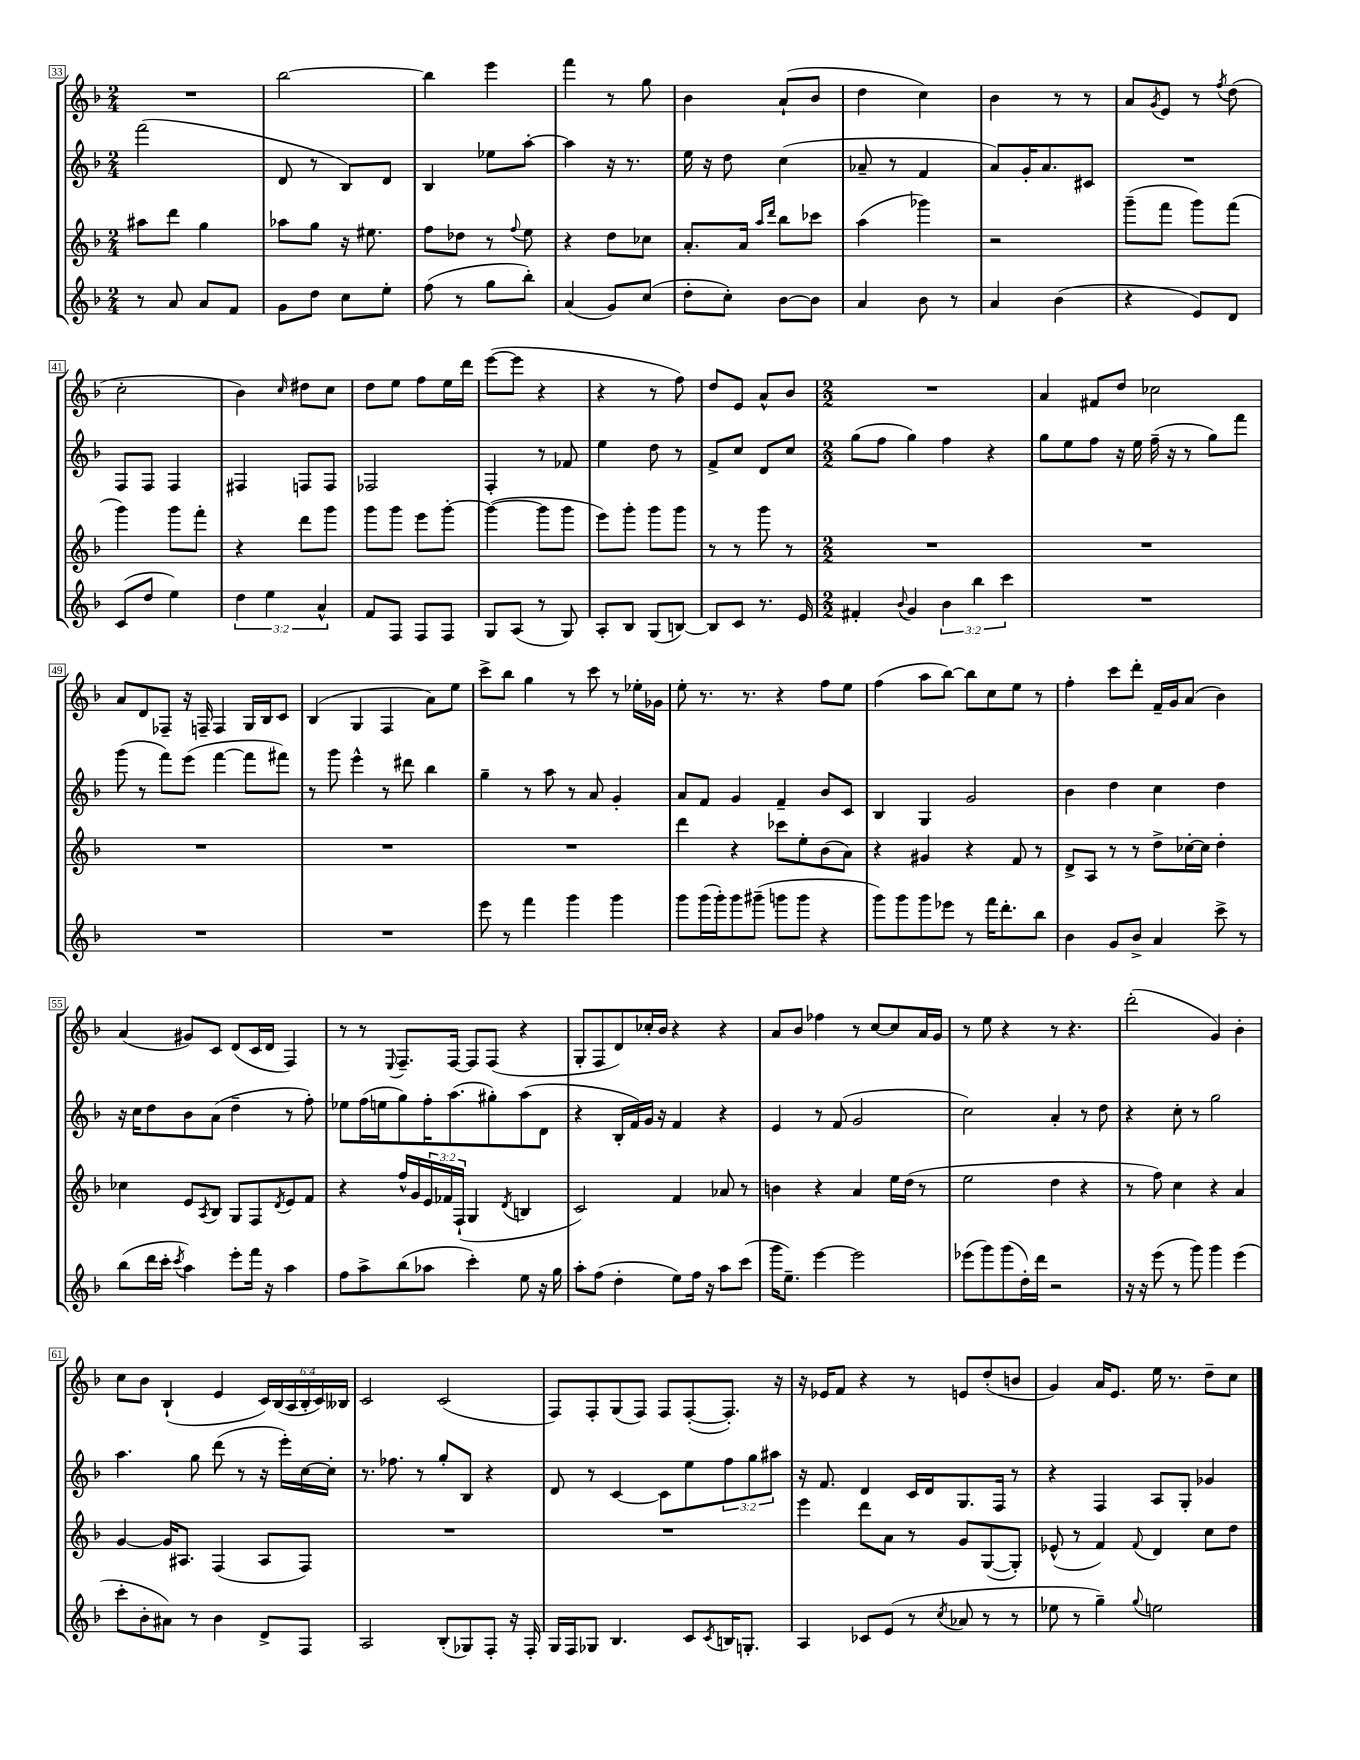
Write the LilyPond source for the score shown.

<<
\new StaffGroup <<
\new Staff = "s0" {
    \clef treble \key f \major \numericTimeSignature \time 2/4 \override Staff.TupletNumber.text = #tuplet-number::calc-fraction-text
    R2 |
    bes''2~ |
    bes''4 e'''4 |
    f'''4 r8 g''8 |
    bes'4 a'8-!( bes'8 |
    d''4 c''4) |
    bes'4 r8 r8 |
    a'8 \acciaccatura { g'8 } e'8 r8 \acciaccatura { f''8 } d''8( |
    c''2-. |
    bes'4) \grace { c''16 } dis''8 c''8 |
    d''8 e''8 f''8 e''16 d'''16 |
    e'''8~( e'''8 r4 |
    r4 r8 f''8) |
    d''8 e'8 a'8-^ bes'8 |
    \numericTimeSignature \time 2/2 R1 |
    a'4 fis'8 d''8 ces''2 |
    a'8 d'8 fes8-- r16 f16-- f4 g16 bes16 c'8 |
    bes4( g4 f4 a'8) e''8 |
    c'''8-> bes''8 g''4 r8 c'''8 r8 ees''16-. ges'16 |
    e''8-. r8. r8. r4 f''8 e''8 |
    f''4( a''8 bes''8~) bes''8 c''8 e''8 r8 |
    f''4-. c'''8 d'''8-. f'16-- g'16 a'8( bes'4) |
    a'4( gis'8) c'8 d'8( c'16 d'16 f4) |
    r8 r8 \appoggiatura { e8 } f8.-- f16~ f8 f8( r4 |
    g8-. f8 d'8) ces''16-. bes'16 r4 r4 |
    a'8 bes'8 fes''4 r8 c''8~ c''8 a'16 g'16 |
    r8 e''8 r4 r8 r4. |
    d'''2-.( g'4) bes'4-. |
    c''8 bes'8 bes4-!( e'4 \tuplet 6/4 { c'16) bes16( a16 bes16-. c'16) beses16 } |
    c'2 c'2( |
    f8) f8-. g8( f8) f8 f8~-.( f8.-.) r16 |
    r16 ees'16 f'8 r4 r8 e'8 d''8-.( b'8 |
    g'4) a'16 e'8. e''16 r8. d''8-- c''8 \bar "|." |
}
\new Staff = "s1" {
    \clef treble \key f \major \numericTimeSignature \time 2/4 \override Staff.TupletNumber.text = #tuplet-number::calc-fraction-text
    f'''2( |
    d'8 r8 bes8) d'8 |
    bes4 ees''8 a''8~-. |
    a''4 r16 r8. |
    e''16 r16 d''8 c''4( |
    aes'8-- r8 f'4 |
    a'8) g'16-. a'8. cis'8 |
    R2 |
    f8 f8 f4 |
    fis4 f8 f8 |
    fes2 |
    f4-. r8 fes'8 |
    e''4 d''8 r8 |
    f'8-> c''8 d'8 c''8 |
    \numericTimeSignature \time 2/2 g''8( f''8 g''4) f''4 r4 |
    g''8 e''8 f''8 r16 e''16 f''16--( r16 r8 g''8) f'''8 |
    g'''8( r8 f'''8) e'''8( f'''4~ f'''8 fis'''8) |
    r8 g'''8 e'''4-^ r8 dis'''8 bes''4 |
    g''4-- r8 a''8 r8 a'8 g'4-. |
    a'8 f'8 g'4 f'4-- bes'8 c'8 |
    bes4 g4 g'2 |
    bes'4 d''4 c''4 d''4 |
    r16 c''16 d''8 bes'8 a'8( d''4-- r8 f''8-.) |
    ees''8 f''16( e''16 g''8) f''16-. a''8.( gis''8-.) a''8( d'8 |
    r4 bes16-. f'16) g'16 r16 f'4 r4 |
    e'4 r8 f'8( g'2 |
    c''2) a'4-. r8 d''8 |
    r4 c''8-. r8 g''2 |
    a''4. g''8 d'''8( r8 r16 e'''16-.) c''16~ c''16-. |
    r8. fes''8. r8 g''8-. bes8 r4 |
    d'8 r8 c'4~ c'8 e''8 \tuplet 3/2 { f''8 g''8 ais''8 } |
    r16 f'8. d'4 c'16 d'16 g8. f16 r8 |
    r4 f4 a8 g8-. ges'4 \bar "|." |
}
\new Staff = "s2" {
    \clef treble \key f \major \numericTimeSignature \time 2/4 \override Staff.TupletNumber.text = #tuplet-number::calc-fraction-text
    ais''8 d'''8 g''4 |
    aes''8 g''8 r16 eis''8. |
    f''8 des''8 r8 \appoggiatura { f''8 } e''8 |
    r4 d''8 ces''8 |
    a'8.-. a'16 \grace { a''16 d'''16 } bes''8 ces'''8 |
    a''4( ges'''4) |
    r2 |
    g'''8--( f'''8 g'''8) f'''8( |
    g'''4) g'''8 f'''8-. |
    r4 d'''8 g'''8 |
    g'''8 g'''8 e'''8 g'''8~-. |
    g'''4~( g'''8 g'''8 |
    e'''8) g'''8-. g'''8 g'''8 |
    r8 r8 g'''8 r8 |
    \numericTimeSignature \time 2/2 R1 |
    R1 |
    R1 |
    R1 |
    R1 |
    d'''4 r4 ces'''8 e''8-. bes'8( a'8) |
    r4 gis'4 r4 f'8 r8 |
    d'8-> a8 r8 r8 d''8-> ces''16~-. ces''16 d''4-. |
    ces''4 e'8 \acciaccatura { a8 } bes8 g8 f8 \acciaccatura { d'8 } e'8 f'8 |
    r4 f''16-^ g'16 \tuplet 3/2 { e'16 fes'16 f16-!( } g4 \acciaccatura { d'8 } b4 |
    c'2) f'4 aes'8 r8 |
    b'4 r4 a'4 e''16 d''16( r8 |
    e''2 d''4 r4 |
    r8 f''8) c''4 r4 a'4 |
    g'4~ g'16 ais8. f4( ais8 f8) |
    R1 |
    R1 |
    e'''4 d'''8 a'8 r8 g'8 g8~( g8-.) |
    ees'8-^( r8 f'4) \appoggiatura { f'8 } d'4 c''8 d''8 \bar "|." |
}
\new Staff = "s3" {
    \clef treble \key f \major \numericTimeSignature \time 2/4 \override Staff.TupletNumber.text = #tuplet-number::calc-fraction-text
    r8 a'8 a'8 f'8 |
    g'8 d''8 c''8 e''8-. |
    f''8( r8 g''8 bes''8-.) |
    a'4( g'8) c''8( |
    d''8-. c''8-.) bes'8~ bes'8 |
    a'4 bes'8 r8 |
    a'4 bes'4( |
    r4 e'8) d'8 |
    c'8( d''8 e''4) |
    \tuplet 3/2 { d''4 e''4 a'4-^ } |
    f'8 f8 f8 f8 |
    g8 a8( r8 g8) |
    a8-. bes8 g8( b8~) |
    b8 c'8 r8. e'16 |
    \numericTimeSignature \time 2/2 fis'4-. \appoggiatura { bes'8 } g'4 \tuplet 3/2 { bes'4 bes''4 c'''4 } |
    R1 |
    R1 |
    R1 |
    e'''8 r8 f'''4 g'''4 g'''4 |
    g'''8 g'''16( g'''16-.) g'''8 gis'''8--( g'''8 g'''8 r4 |
    g'''8) g'''8 g'''8 ees'''8 r8 f'''16 d'''8.-. bes''8 |
    bes'4 g'8 bes'8-> a'4 c'''8-> r8 |
    bes''8( d'''16 c'''16-. \acciaccatura { c'''8 } a''4) e'''8-. f'''16 r16 a''4 |
    f''8 a''8-> bes''8( aes''8 c'''4-.) e''8 r16 g''16 |
    a''8-. f''8( d''4-. e''8) f''16 r16 a''8 c'''8( |
    g'''16 e''8.--) e'''4~ e'''2 |
    ees'''8( g'''8) g'''8( d''16-.) d'''16 r2 |
    r16 r16 e'''8( r8 g'''8) g'''4 e'''4( |
    c'''8-. bes'8-. ais'8) r8 bes'4 d'8-> f8 |
    a2 bes8-.( ges8) f8-. r16 f16-. |
    g16 f16 ges8 bes4. c'8 \acciaccatura { c'8 } b16 g8.-. |
    a4 ces'8 e'8( r8 \acciaccatura { c''8 } aes'8 r8 r8 |
    ees''8 r8 g''4--) \appoggiatura { g''8 } e''2 \bar "|." |
}
>>
>>
\layout { \context { \Score currentBarNumber = #33 \override BarNumber.stencil = #(make-stencil-boxer 0.1 0.3 ly:text-interface::print) } }
